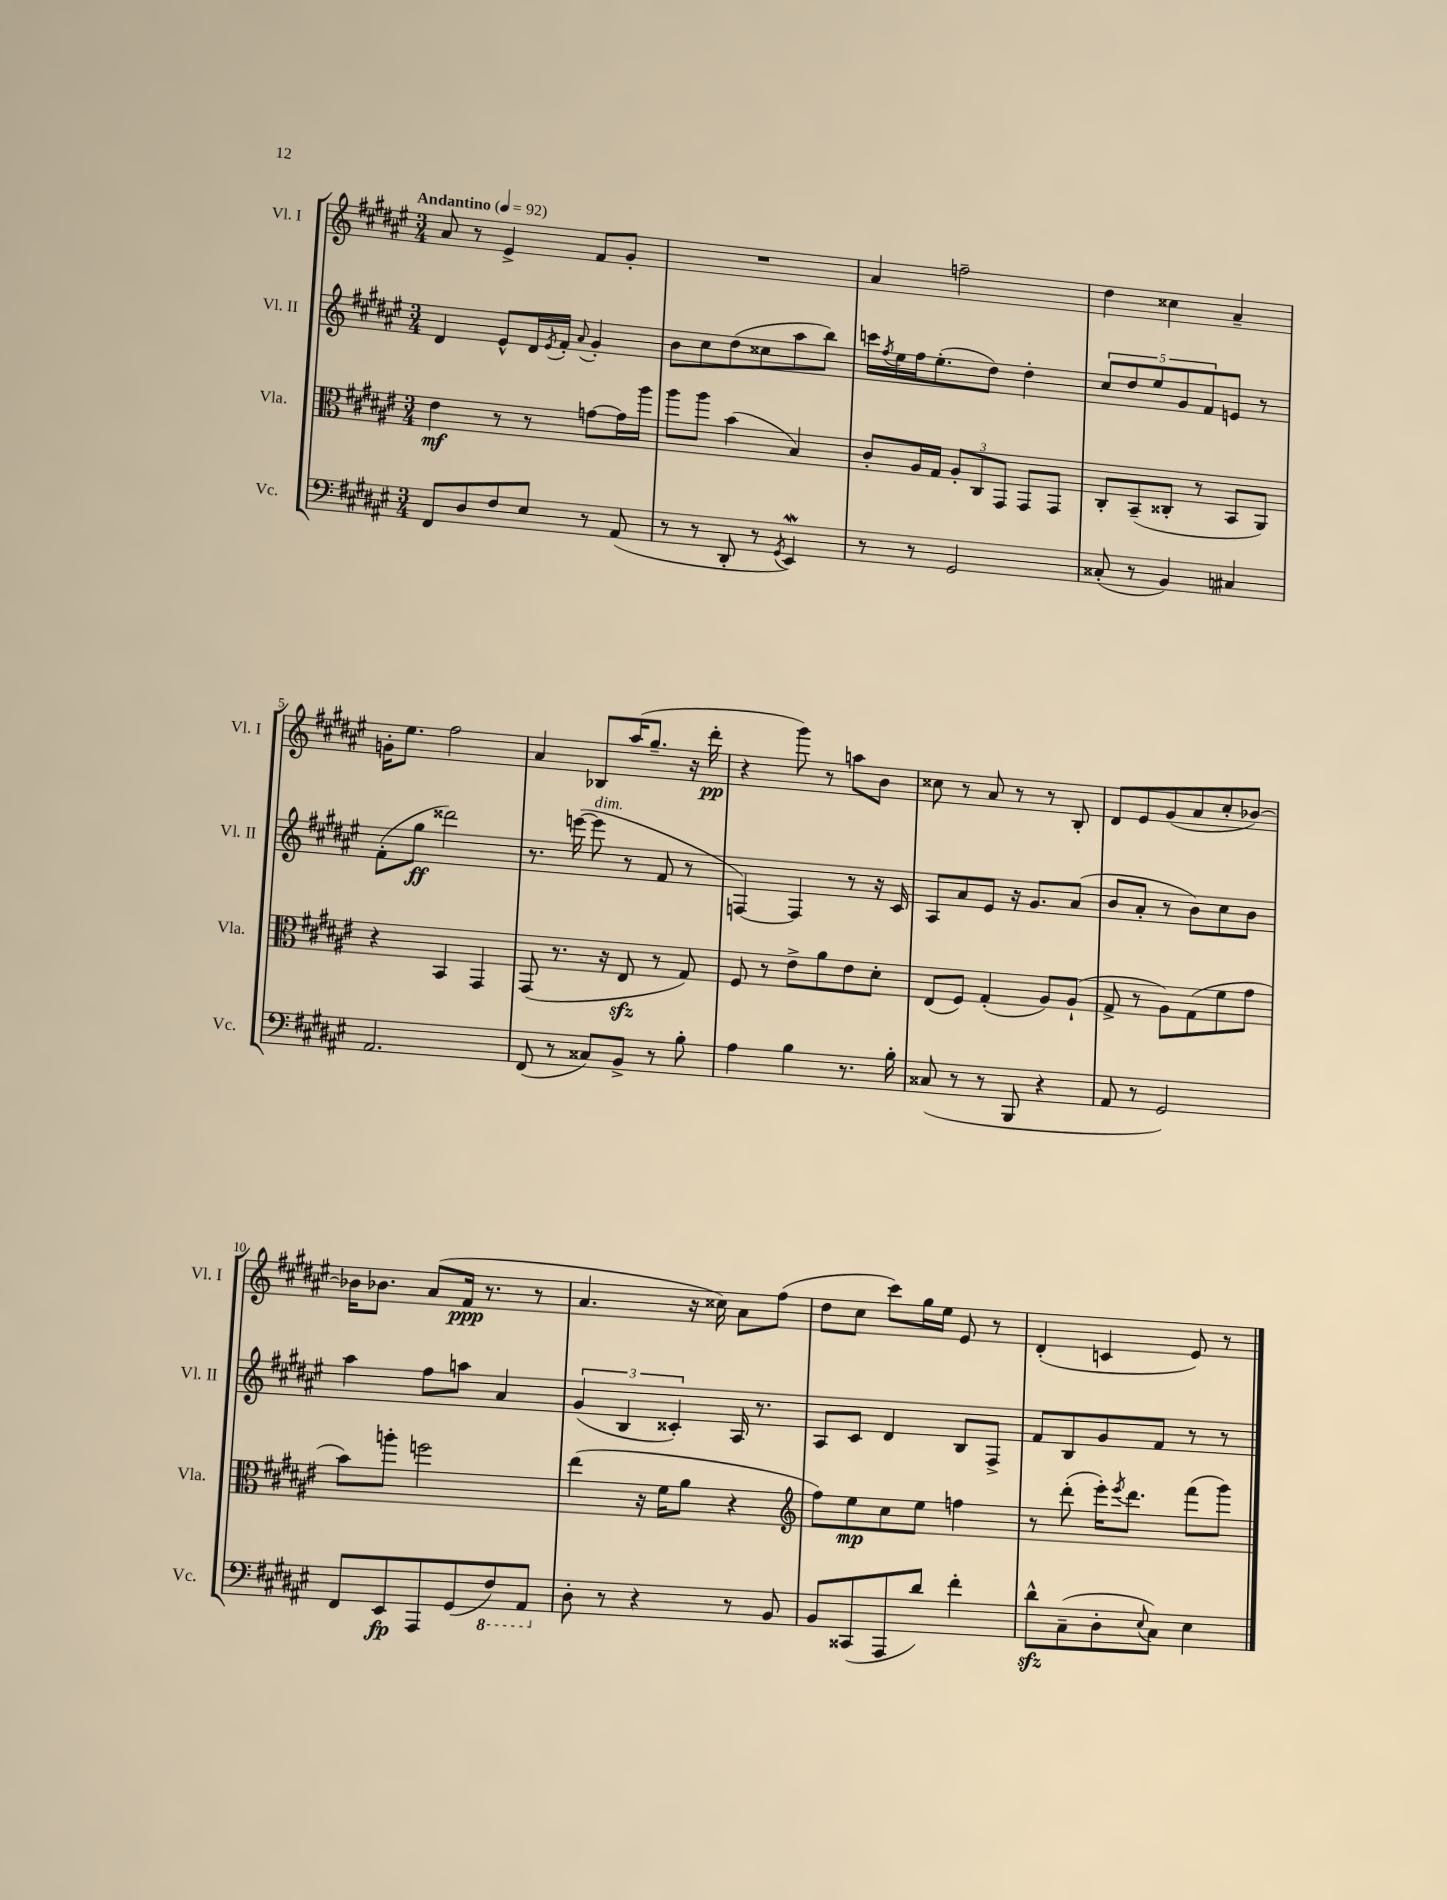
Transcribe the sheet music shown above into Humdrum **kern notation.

**kern	**kern	**kern	**kern
*staff4	*staff3	*staff2	*staff1
*clefF4	*clefC3	*clefG2	*clefG2
*k[f#c#g#d#a#e#]	*k[f#c#g#d#a#e#]	*k[f#c#g#d#a#e#]	*k[f#c#g#d#a#e#]
*M3/4	*M3/4	*M3/4	*M3/4
*MM92	*MM92	*MM92	*MM92
8FF#	4e#	4d#	8a#
8D#	.	.	8r
8F#	8r	8e#^^	4e#^
8E#	8r	16d#	.
.	.	8qe#	.
.	.	16f#'	.
.	.	8qqa#	.
8r	[8g	4g#'	8f#
(8AA#	16g]	.	8g#'
.	16aa#	.	.
=	=	=	=
8r	8aa#	8b	2.r
8r	8aa#	8cc#	.
8DD#'	(4b	(8dd#	.
8r	.	8cc##	.
8qGG#	.	.	.
4EE#)	4B)	8aa#	.
.	.	8bb)	.
=	=	=	=
8r	8c#'	16ccc	4a#
.	.	8qff#	.
.	.	16ee#	.
8r	16A#	16ff#	.
.	16G#	(8.ee#'	.
2GG#	12A#'	.	2ff~
.	12C#	.	.
.	.	8dd#)	.
.	12GG#	.	.
.	8GG#	4dd#'	.
.	8GG#	.	.
=	=	=	=
(8C##'	8C#'	10cc#	4dd#
.	.	10dd#	.
8r	(8BB~	.	.
.	.	10ee#	.
4BB)	8C##'	.	4cc##
.	.	10g#	.
.	8r	.	.
.	.	10f#	.
4C#	8BB	8e	4a#~
.	8AA#)	8r	.
=	=	=	=
2.AA#	4r	(8f#'	16g'
.	.	.	8.ee#
.	.	8gg#	.
.	4BB	2ddd##)	2ff#
.	4GG#	.	.
=	=	=	=
(8FF#	(8GG#	8.r	4a#
8r	8.r	.	.
.	.	([16eee	.
8C##)	.	8eee]	8B-
.	16r	.	.
8BB^	8E#	8r	(16aa#
.	.	.	8.gg#~
8r	8r	8f#	.
8B'	8G#)	8r	16r
.	.	.	16ddd#'
=	=	=	=
4A#	8F#	[4F)	4r
.	8r	.	.
4B	8e#^	4F]	8ggg#)
.	8a#	.	8r
8.r	8e#	8r	8aa
.	8d#'	16r	8b
16B'	.	16c#	.
=	=	=	=
(8C##	(8E#	8A#	8cc##
8r	8F#)	8a#	8r
8r	(4G#'	8e#	8a#
8BBB	.	16r	8r
.	.	8.g#	.
4r	8A#)	.	8r
.	(8A#`	(8a#	8B'
=	=	=	=
8AA#	8G#^	8b	8d#
8r	8r	8a#'	8e#
2GG#)	8A#)	8r	(8g#
.	(8G#	8b)	8a#
.	8f#	8cc#	8cc#'
.	8g#	8b	[8b-)
=	=	=	=
8FF#	8b)	4aa#	16b-]
.	.	.	8.b-
8EE#	8aa'	.	.
8AAA#	2ff	8ff#	(8a#
(8GG#	.	8aa	16f#
.	.	.	8.r
8FF#)	.	4a#	.
8AAA#	.	.	8r
=	=	=	=
8D#'	(4ee#	(6g#	4.a#
8r	.	.	.
.	.	6B	.
4r	16r	.	.
.	16f#	.	.
.	.	6c##')	.
.	8a#	.	16r
.	.	.	16cc##)
8r	4r	16A#	8a#
.	.	8.r	.
8BB	.	.	(8ff#
=	=	=	=
*	*clefG2	*	*
8BB	8ff#)	8A#	8dd#
(8CC##	8ee#	8c#	8cc#
8AAA#	8cc#	4d#	8ccc#)
8d#)	8ee#	.	16gg#
.	.	.	16ee#
4f#'	4ff	8B	8e#
.	.	8F#^	8r
=	=	=	=
8d#^^	8r	8f#	(4d#'
(8C#~	(8ddd#'	8B	.
8D#'	16eee#')	8g#	4c
.	8qeee#	.	.
.	8.ddd#	.	.
8qqE#	.	.	.
8C#)	.	8f#	.
4E#	(8fff#	8r	8e#)
.	8ggg#)	8r	8r
==	==	==	==
*-	*-	*-	*-
